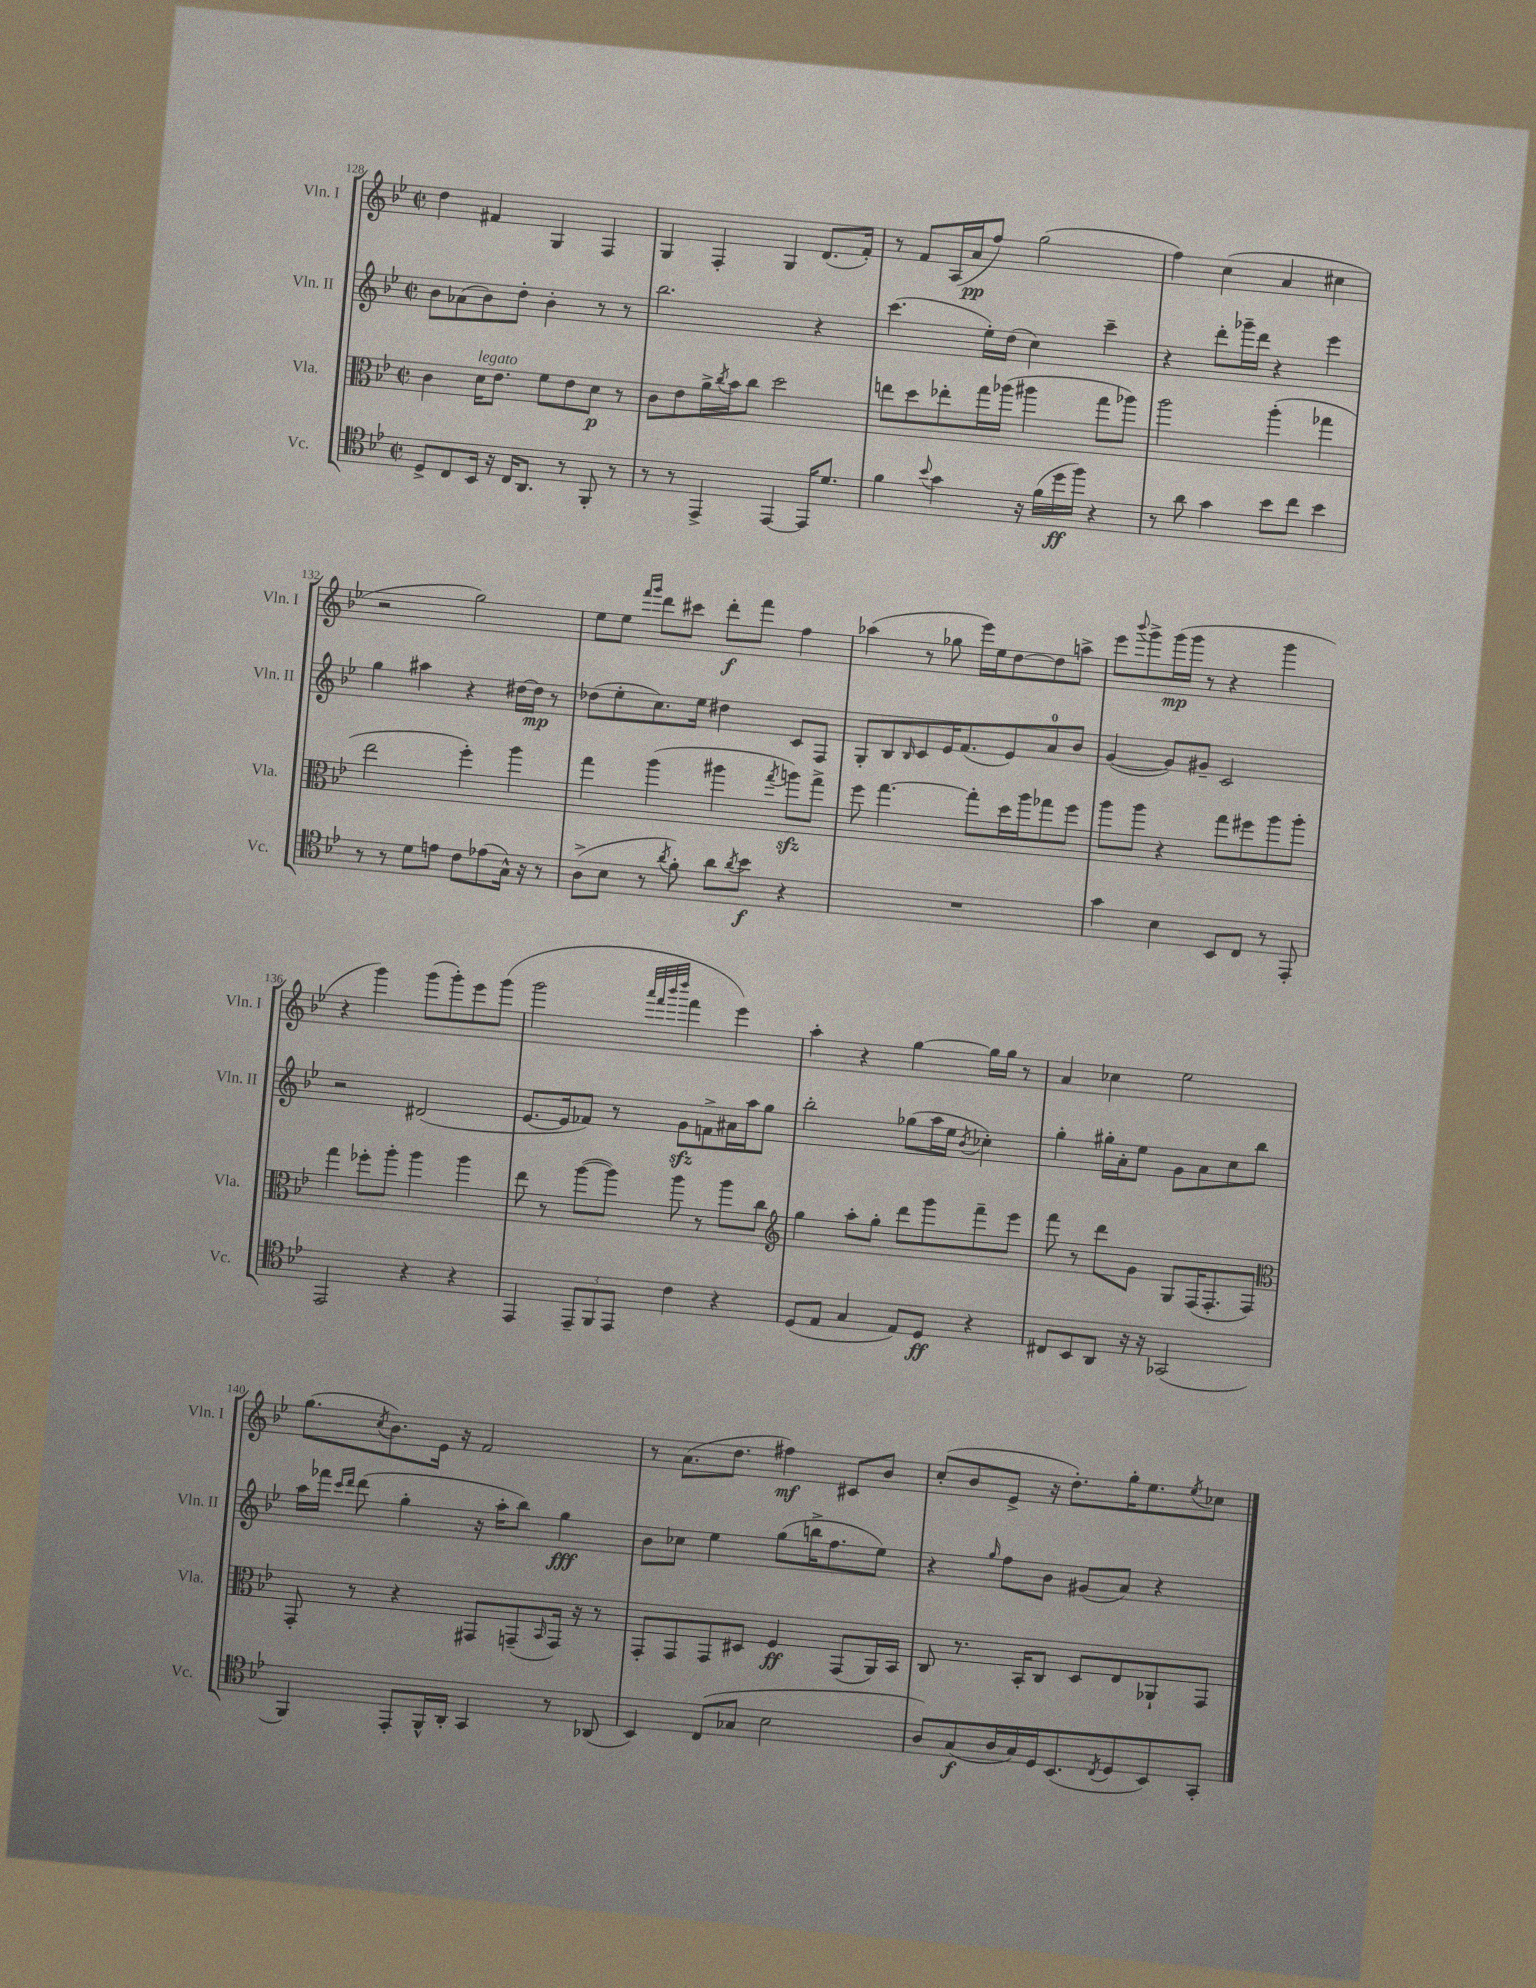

**kern	**kern	**kern	**kern
*staff4	*staff3	*staff2	*staff1
*clefC4	*clefC3	*clefG2	*clefG2
*k[b-e-]	*k[b-e-]	*k[b-e-]	*k[b-e-]
*M2/2	*M2/2	*M2/2	*M2/2
*met(c|)	*met(c|)	*met(c|)	*met(c|)
8D^	4c	8b-	4dd
8C	.	(8a-	.
16BB-	16d	8b-)	4f#
16r	8.e-	.	.
16C	.	8dd'	.
8.AA	.	.	.
.	8f	4b-'	4G
8r	8e-	.	.
8FF'	8d	8r	4F
8r	8r	8r	.
=	=	=	=
8r	8c	2.bb-	4G
8r	8e-	.	.
4EE-^	16a^	.	4F'
.	8qcc	.	.
.	16b-	.	.
.	8cc	.	.
[4EE-	2dd	.	4G
16EE-]	.	4r	(8.d
8.d	.	.	.
.	.	.	16f')
=	=	=	=
4f	8ee	(4.ccc	8r
.	8dd	.	8f
8qqb-	.	.	.
4g	8ee-'	.	(16A
.	.	.	16a
.	16gg	16ee-')	8ff)
.	(16aa-	(16dd	.
16r	4aa#	4cc)	(2gg
(16f	.	.	.
16dd	.	.	.
16ff)	.	.	.
4r	8gg	4ccc~	.
.	8aa-)	.	.
=	=	=	=
8r	2aa	4r	4ff)
8a	.	.	.
4g	.	8ddd'	(4cc
.	.	16ggg-~	.
.	.	16ddd	.
8b-	(4aa'	4r	4a
8cc	.	.	.
4b-	4gg-	4eee-	4cc#
=	=	=	=
8r	2ee-	4gg	2r
8r	.	.	.
8d	.	4aa#	.
8e	.	.	.
8c	4ff')	4r	2gg)
(8e-	.	.	.
16G^^)	4aa	[16dd#	.
16r	.	16dd#]	.
8r	.	8r	.
=	=	=	=
(8A^	4gg	(8dd-	8ee-
8B-	.	8ee-'	8ee-
.	.	.	16qqfff
.	.	.	16qqggg
8r	(4aa	8.cc)	8ddd
8qa	.	.	.
8f')	.	.	8ccc#
.	.	16ee-	.
8a	4aa#	4dd#	8ddd'
8qa	.	.	.
8b-	.	.	8fff
.	8qgg	.	.
4r	8aa)	8c	4ff
.	8gg^	8F	.
=	=	=	=
1r	8ff	8G'	(4aa-
.	[4.gg	8B-	.
.	.	16qqB-	.
.	.	8c	8r
.	.	16e-	8gg-
.	.	(8.f	.
.	8gg']	.	16eee-)
.	.	.	16ee-
.	16dd	8e-)	[8dd
.	16aa	.	.
.	8gg-	8a	8dd]
.	8ff	8b-	8aa^
=	=	=	=
4g	8aa	([4g	8eee-
.	.	.	8qqbbb-
.	8aa	.	8ggg^
4B-	4r	8g])	(16ggg
.	.	.	16ggg
.	.	8g#~	8r
8BB-	8gg	2c	4r
8C	8ff#	.	.
8r	8aa	.	4ggg
8EE-'	8aa'	.	.
=	=	=	=
2EE-	4gg	2r	4r
.	8ff-'	.	4ggg)
.	8aa'	.	.
4r	4aa	(2d#	(8ggg
.	.	.	8ggg')
4r	4aa	.	8eee-
.	.	.	(8ggg
=	=	=	=
4EE-	8ee-	[8.e-	2ggg
.	8r	.	.
.	.	16e-]	.
12EE-~	([8aa	8f-)	.
12FF	.	.	.
.	8aa])	8r	.
12EE-	.	.	.
.	.	.	32qqaaa
.	.	.	32qqfff
.	.	.	32qqbbb-
.	.	.	32qqdddd
4c	8aa	8g	4fff
.	8r	8f^	.
4r	8aa	16a#	4eee-)
.	.	16aa	.
.	8cc	8gg	.
=	=	=	=
*	*clefG2	*	*
(8D	4gg	2bb-'	4aa'
8E-	.	.	.
4G	8aa'	.	4r
.	8gg'	.	.
8E-)	8ddd	(8gg-	[4gg
8D	8ggg	16aa	.
.	.	16ee-	.
.	.	8qb-	.
4r	8fff~	4cc-')	16gg]
.	.	.	16gg
.	8eee-	.	8r
=	=	=	=
8C#	8fff	4gg'	4a
8BB-	8r	.	.
8AA	8ddd	16gg#'	4cc-
.	.	16a'	.
16r	8g	8ee-	.
16r	.	.	.
(2GG-	8G	8g	2ee-
.	(16F	8a	.
.	8.F'	.	.
.	.	8cc	.
.	8F)	8bb-	.
=	=	=	=
*	*clefC3	*	*
4FF)	8GG'	16aa	(8.gg
.	.	16fff-	.
.	.	16qqccc	.
.	.	16qqddd	.
.	8r	(8ddd	.
.	.	.	8qcc
.	.	.	8.b-)
8EE-'	4r	4gg'	.
16FF^^	.	.	16e-
16AA'	.	.	16r
4GG	8GG#	16r	2f
.	.	16aa'	.
.	(8GG~	8bb-)	.
.	16qqBB-	.	.
8r	16GG)	4gg	.
.	16r	.	.
(8AA-	8r	.	.
=	=	=	=
4BB-)	8GG'	8b-	8r
.	8GG	8cc-	(8.a
(8C	8GG	4ee-	.
.	.	.	8.dd
8G-	8D#	.	.
2B-	4F	(8gg	4ff#)
.	.	16bb^	.
.	.	8.ff	.
.	(8GG	.	8c#
.	16AA)	8ee-)	8b-
.	16BB-	.	.
=	=	=	=
8A)	8C	4r	(8cc'
(8G	8.r	.	8b-
.	.	16qqgg	.
16A	.	8ff	8e-^
16G)	16BB-'	.	.
16D	8C	8b-	16r
(8.BB-	.	.	8.dd')
.	8D	(8g#	.
8qC	.	.	.
8D	8E-	8a)	16gg'
.	.	.	8.ee-
8BB-)	8AA-`	4r	.
.	.	.	8qee-
8GG'	8GG	.	8cc-
==	==	==	==
*-	*-	*-	*-
